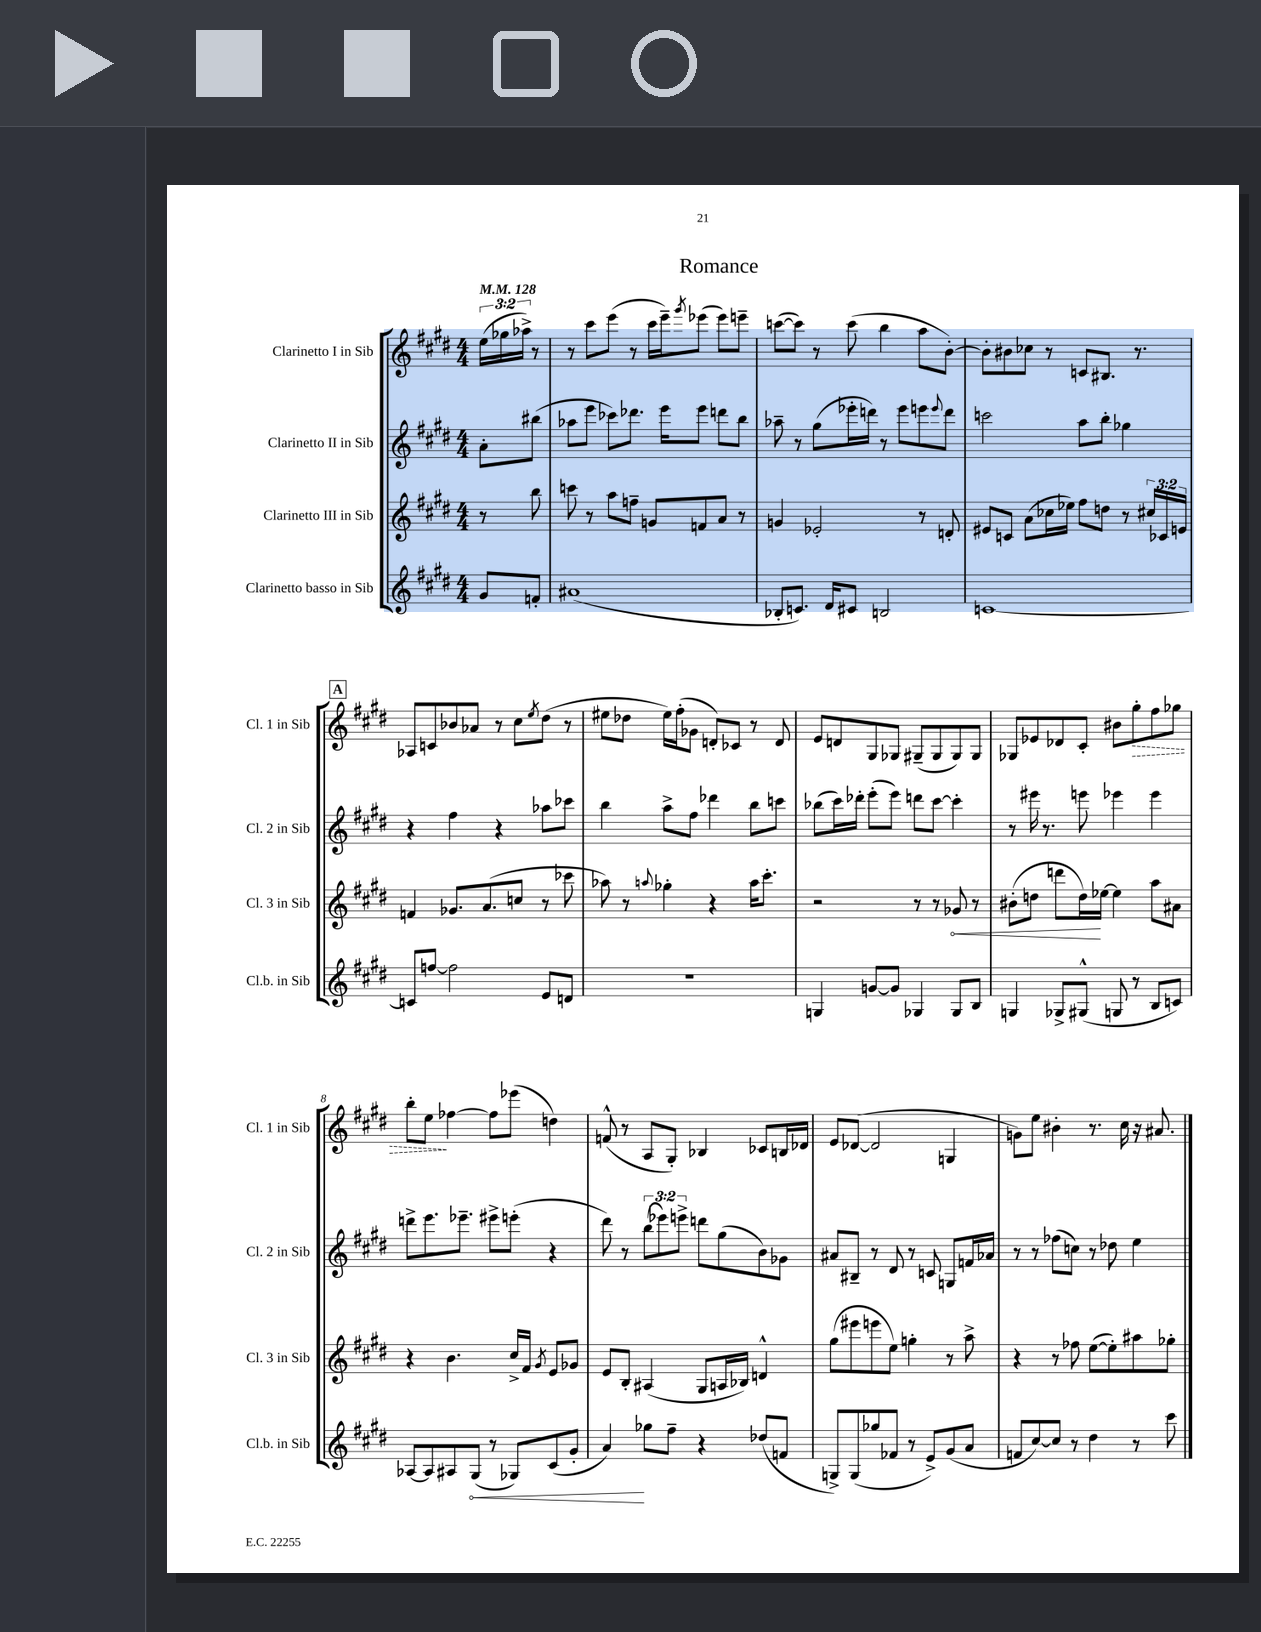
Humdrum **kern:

**kern	**dynam	**kern	**dynam	**kern	**kern	**dynam
*part4	*part4	*part3	*part3	*part2	*part1	*part1
*staff4	*staff4	*staff3	*staff3	*staff2	*staff1	*staff1
*I"Clarinetto basso in Sib	*	*I"Clarinetto III in Sib	*	*I"Clarinetto II in Sib	*I"Clarinetto I in Sib	*
*I'Cl.b. in Sib	*	*I'Cl. 3 in Sib	*	*I'Cl. 2 in Sib	*I'Cl. 1 in Sib	*
*clefG2	*	*clefG2	*	*clefG2	*clefG2	*
*k[f#c#g#d#]	*	*k[f#c#g#d#]	*	*k[f#c#g#d#]	*k[f#c#g#d#]	*
*M4/4	*	*M4/4	*	*M4/4	*M4/4	*
*MM128	*	*MM128	*	*MM128	*MM128	*
=	=	=	=	=	=	=
8g#/L	.	8r	.	8a'\L	(24ee\LL	.
.	.	.	.	.	24gg-X\	.
.	.	.	.	.	24aa-X^\JJ)	.
8fn'/J	.	8bb\	.	(8bb#X\J	8r	.
=1	=1	=1	=1	=1	=1	=1
(1a#X	.	8cccn\	.	8aa-X\L	8r	.
.	.	8r	.	8eee\J	8ccc#\L	.
.	.	8aa\L	.	8ccc-X\L)	(8eee\J	.
.	.	8ffn~\J	.	8.ddd-X\J	8r	.
.	.	8gn/L	.	.	16ccc#\LL	.
.	.	.	.	16eee\KL	16eee~\J)	.
.	.	.	.	.	8qggg#/	.
.	.	8fn/	.	8eee\J	(8eee-X\J	.
.	.	8a/J	.	8dddn\L	8eee-\L)	.
.	.	8r	.	8bb\J	8eeen~\J	.
=2	=2	=2	=2	=2	=2	=2
8B-X'/L	.	4gn/	.	8aa-X~\	([8cccn\L	.
8.cn/J)	.	.	.	8r	8ccc\J])	.
.	.	2e-X'/	.	(8gg#\L	8r	.
16d#/KL	.	.	.	.	.	.
8c#X/J	.	.	.	16eee-X'\L	(8ccc\	.
.	.	.	.	16dddn\JJ)	.	.
2Bn/	.	.	.	8r	4bb\	.
.	.	.	.	8eee-\L	.	.
.	.	8r	.	8eeen\	8aa\L	.
.	.	.	.	8qqeee/	.	.
.	.	8dn'/	.	8ddd\J	[8b'\J)	.
=3	=3	=3	=3	=3	=3	=3
[1cn	.	8e#X/L	.	2cccn\	8b'\L]	.
.	.	8cn/J	.	.	8b#X\	.
.	.	(8a\L	.	.	8cc-X\J	.
.	.	16cc-X\L	.	.	8r	.
.	.	16ee-X\JJ)	.	.	.	.
.	.	8ff#\L	.	8aa\L	8cn/L	.
.	.	8ddn\J	.	8bb'\J	8.B#X/J	.
.	.	8r	.	4gg-X\	.	.
.	.	.	.	.	8.r	.
.	.	24cc#X/LL	.	.	.	.
.	.	24c-X/	.	.	.	.
.	.	24en/JJ	.	.	.	.
!!LO:LB:g=z
!!LO:REH:place=s1:t=A
=4	=4	=4	=4	=4	=4	=4
8cn/L]	.	4fn/	.	4r	8A-X/L	.
[8ffn/J	.	.	.	.	8cn/	.
2ff\]	.	8.g-X/L	.	4ff#\	8b-X/	.
.	.	.	.	.	8a-X/J	.
.	.	(8.a/	.	.	.	.
.	.	.	.	4r	8r	.
.	.	8ccn/J	.	.	8cc#\L	.
.	.	.	.	.	8qee/	.
8e/L	.	8r	.	8aa-X\L	(8dd#\J	.
8dn/J	.	8ccc-X\	.	8ccc-X\J	8r	.
=5	=5	=5	=5	=5	=5	=5
1r	.	8aa-X\)	.	4bb\	8ee#X\L	.
.	.	8r	.	.	8dd-X\J	.
.	.	8qqaan/	.	.	.	.
.	.	4gg-X'\	.	8aa^\L	16ee#\LL)	.
.	.	.	.	.	(16ff#'\J	.
.	.	.	.	8ff#\J	8g-X\J	.
.	.	4r	.	4ddd-X\	8dn'/L)	.
.	.	.	.	.	8c-X/J	.
.	.	16aa\KL	.	8bb\L	8r	.
.	.	8.ccc#'\J	.	.	.	.
.	.	.	.	8cccn\J	8d/	.
=6	=6	=6	=6	=6	=6	=6
4Gn/	.	2r	.	(8bb-X\L	8e/L	.
.	.	.	.	16ccc#\L)	8dn/	.
.	.	.	.	16ddd-X'\JJ	.	.
[8gn/L	.	.	.	(8eee'\L	8G#/	.
8g/J]	.	.	.	8eee\J)	8G-X/J	.
4G-X/	.	8r	.	8dddn\L	(8G#X~/L	.
.	.	8r	.	[8ccc#\J	8G#/	.
!	!	!	!LO:HP:b	!	!	!
8G-/L	.	8g-X/	<	4ccc#'\]	8G#/)	.
8B/J	.	8r	.	.	8G#/J	.
=7	=7	=7	=7	=7	=7	=7
4Gn/	.	(8b#X'\L	.	8r	8G-X/L	.
.	.	8ddn\J	.	16eee#X\	8e-X/	.
.	.	.	.	8.r	.	.
8G-X^/L	.	8dddn\L	.	.	8d-X/	.
(8G#X^^/J	.	16dd\L)	.	8eeen\	8c#'/J	.
.	.	[16ee-X\JJ	[	.	.	.
8Gn/	.	4ee-\]	.	4eee-X\	8b#X\L	.
!	!	!	!	!	!	!LO:HP:b
8r	.	.	.	.	8gg#'\	>
8B/L	.	8aa\L	.	4eee-\	8ff#\	.
8cn/J)	.	8a#X\J	.	.	8gg-X\J	.
!!LO:LB:g=z
=8	=8	=8	=8	=8	=8	=8
[8A-X/L	.	4r	.	8dddn^\L	8bb'\L	.
8A-/]	.	.	.	8.eee\	8ee\J	.
8A#X/	.	4.b\	.	.	[4ff-X\	]
.	.	.	.	8.eee-X~\J	.	.
!	!LO:HP:b	!	!	!	!	!
(8G#/J	<	.	.	.	.	.
8r	.	.	.	8eee#X^\L	8ff-\L]	.
8G-X/L)	.	16cc#^/LL	.	(8eeen'\J	(8eee-X\J	.
.	.	16f#/JJ	.	.	.	.
.	.	8qg#/	.	.	.	.
(8c#/	.	8e/L	.	4r	4ddn\)	.
8g#'/J	.	8g-X/J	.	.	.	.
=9	=9	=9	=9	=9	=9	=9
4a/)	.	8e/L	.	8ddd#\)	(8fn^^/	.
.	.	8B'/J	.	8r	8r	.
8gg-X\L	[	(4A#X/	.	(12bb\L	8A/L	.
.	.	.	.	12eee-X\)	.	.
8ff#~\J	.	.	.	.	8G#'/J)	.
.	.	.	.	12eeen^\J	.	.
4r	.	8G#/L	.	8dddn\L	4B-X/	.
.	.	16An/L	.	(8gg#\	.	.
.	.	16B-X/JJ)	.	.	.	.
(8dd-X/L	.	4dn^^/	.	8b\)	8c-X/L	.
8fn/J	.	.	.	8g-X\J	16Bn/L	.
.	.	.	.	.	16d-X/JJ	.
=10	=10	=10	=10	=10	=10	=10
8Gn^/L)	.	(8gg#\L	.	8a#X/L	8e/L	.
(8G/	.	8eee#X\	.	8B#X~/J	([8d-X/J	.
8gg-X/	.	8eeen\	.	8r	2d-/]	.
8f-X/J	.	8ee\J)	.	8d#/	.	.
8r	.	4ggn'\	.	8r	.	.
8e^/L)	.	.	.	8cn/	.	.
(8g#/	.	8r	.	8Gn/L	4Gn/	.
8a/J	.	8aa^\	.	16fn/L	.	.
.	.	.	.	16a-X/JJ	.	.
=11	=11	=11	=11	=11	=11	=11
8fn/L	.	4r	.	8r	8gn\L)	.
[8cc#/)	.	.	.	8r	8ee\J	.
8cc#/J]	.	8r	.	(8ff-X\L	4b#X'\	.
8r	.	8ff-X\	.	8ccn\J)	.	.
4dd#\	.	([8ee\L	.	8r	8.r	.
.	.	8ee'\])	.	8dd-X\	.	.
.	.	.	.	.	16cc#\	.
8r	.	8aa#X\	.	4ee\	16r	.
.	.	.	.	.	8.a#X/	.
8ccc#\	.	8gg-X'\J	.	.	.	.
==	==	==	==	==	==	==
*-	*-	*-	*-	*-	*-	*-
